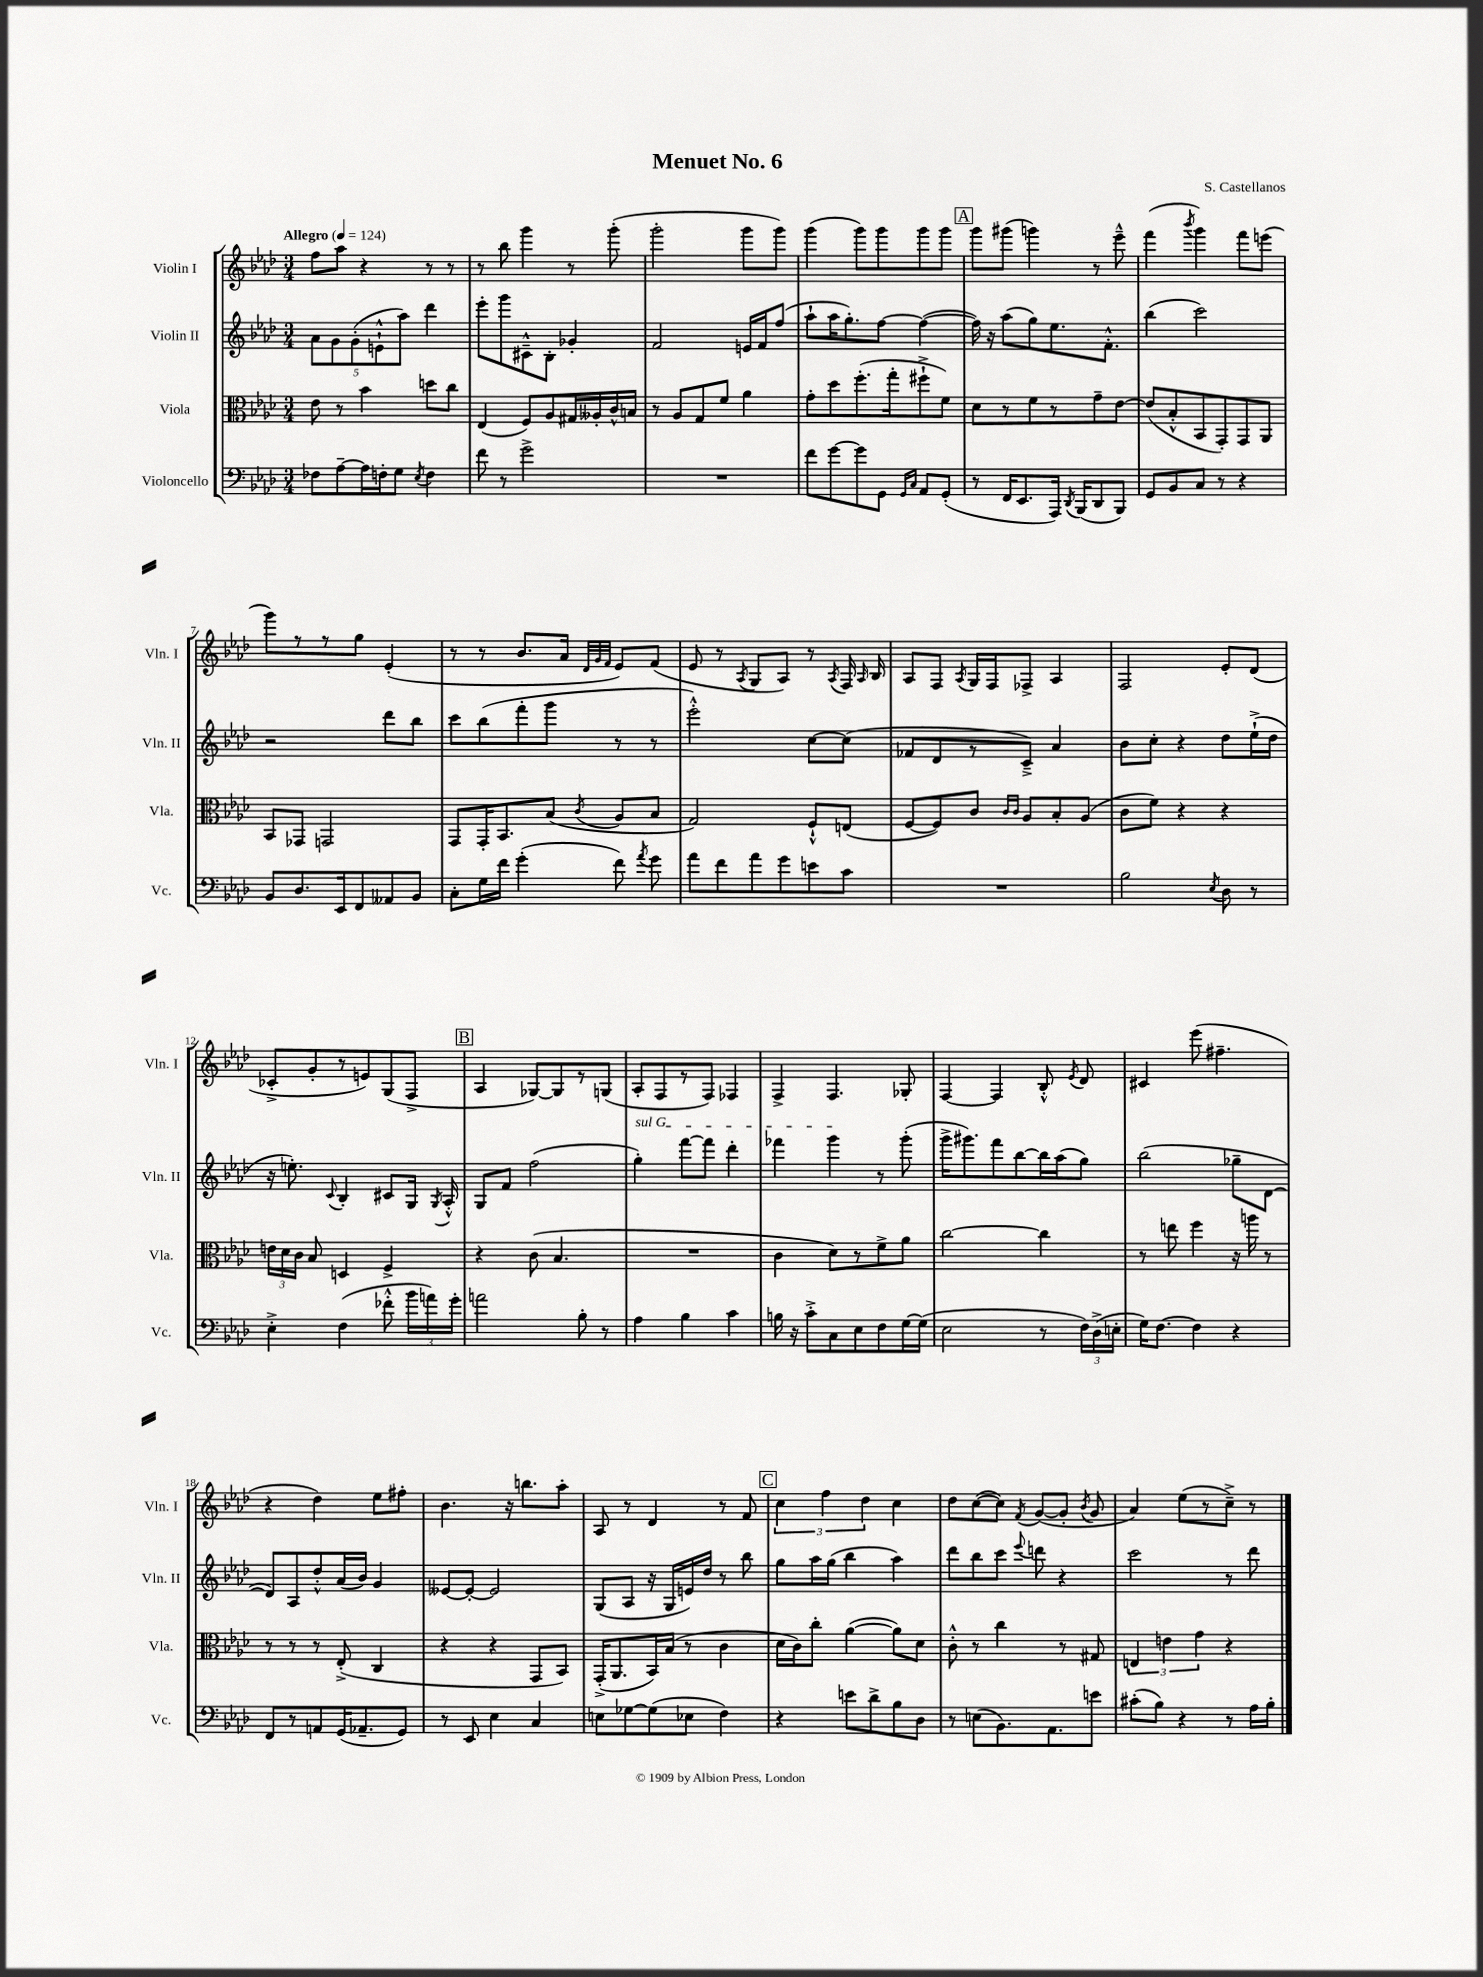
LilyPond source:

\header { title = "Menuet No. 6" composer = "S. Castellanos" }
<<
\new StaffGroup <<
\new Staff = "s0" \with { instrumentName = "Violin I" shortInstrumentName = "Vln. I" } {
    \clef treble \key aes \major \numericTimeSignature \time 3/4 \tempo "Allegro" 4 = 124
    \autoBeamOff f''8[ aes''8] r4 r8 r8 |
    r8 bes''8 g'''4 r8 g'''8-.( |
    g'''2-. g'''8[ g'''8]) |
    g'''4( g'''8[) g'''8 g'''8 g'''8] |
    \mark \markup { \box "A" } g'''8[ gis'''8]( g'''4) r8 ees'''8---^ |
    f'''4( \acciaccatura { bes'''8 } g'''4) f'''8[ e'''8]( |
    g'''8[) r8 r8 g''8] ees'4-.( |
    r8 r8 bes'8.[ aes'16] \grace { des'32[ g'32 f'32] } ees'8[) f'8]( |
    ees'8 r8 \acciaccatura { aes8 } g8[ aes8]) r8 \acciaccatura { aes8 } f16 \grace { aes16 } bes16 |
    aes8[ f8] \acciaccatura { aes8 } g16[ f16 fes8]-> aes4 |
    f2 ees'8[-. des'8]( |
    ces'8[-.-> g'8-. r8 e'8) g8( f8]-> |
    \mark \markup { \box "B" } aes4 ges8[~) ges8 r8 g8]( |
    aes8[-. f8 r8 f8]) fes4 |
    f4-> f4. ges8-. |
    f4~ f4 bes8-.-^ \acciaccatura { ees'8 } des'8 |
    cis'4 ees'''8( fis''4.-- |
    r4 des''4) ees''8[ fis''8]-. |
    bes'4. r16 b''8.[ aes''8]-. |
    aes8 r8 des'4 r8 f'8 |
    \mark \markup { \box "C" } \tuplet 3/2 { c''4 f''4 des''4 } c''4 |
    des''8[ c''8~( c''8]) \acciaccatura { f'8 } g'8[~( g'8]-. \acciaccatura { bes'8 } g'8 |
    aes'4) ees''8[( r8 c''8]--->) r8 \bar "|." |
}
\new Staff = "s1" \with { instrumentName = "Violin II" shortInstrumentName = "Vln. II" } {
    \clef treble \key aes \major \numericTimeSignature \time 3/4
    \autoBeamOff \tuplet 5/4 { aes'8[ g'8 g'8-.( e'8-!-^ aes''8]) } des'''4 |
    ees'''8[-. g'''8 cis'8---^ bes8]-. ges'4-. |
    f'2 e'16[ f'16 f''8]( |
    aes''8[-! aes''16 g''8.-.) f''8]~ f''4~( |
    \mark \markup { \box "A" } f''16) r16 aes''8[( g''8) ees''8. f'8.]-.-^ |
    bes''4( c'''2) |
    r2 des'''8[ bes''8] |
    c'''8[ bes''8( f'''8-. g'''8] r8 r8 |
    ees'''2-.-^) c''8[~ c''8]( |
    fes'8[ des'8 r8 c'8]--->) aes'4 |
    bes'8[ c''8]-. r4 des''8[ ees''16-!->( des''16] |
    r16 e''8.-.) \appoggiatura { c'8 } bes4-. cis'8[ g16] \acciaccatura { g8 } aes16-.-^ |
    \mark \markup { \box "B" } g8[ f'8] f''2( |
    \once \override TextSpanner.bound-details.left.text = \markup { \italic "sul G" } g''4-.\startTextSpan) f'''8[~ f'''8] des'''4-. |
    fes'''4 g'''4\stopTextSpan r8 g'''8-.( |
    g'''16[-> gis'''8.) f'''8 bes''8~ bes''16 aes''16( g''8]) |
    bes''2( ges''8[-- des'8]~ |
    des'8[) aes8 des''8-.-^ aes'16( bes'16]) g'4 |
    eeses'8[~ eeses'8]~-. eeses'2 |
    g8[( aes8] r16 g16[ e'16) des''16] r8 bes''8 |
    \mark \markup { \box "C" } g''8[ aes''16 g''16]( bes''4 aes''4) |
    des'''8[ bes''8 c'''8] \appoggiatura { ees'''8 } d'''8 r4 |
    c'''2 r8 des'''8 \bar "|." |
}
\new Staff = "s2" \with { instrumentName = "Viola" shortInstrumentName = "Vla." } {
    \clef alto \key aes \major \numericTimeSignature \time 3/4
    \autoBeamOff ees'8 r8 bes'4 d''8[ c''8] |
    ees4( f8[) aes8 gis16 aeses16-. c'16-^ b16] |
    r8 aes8[ g8 f'8] aes'4 |
    g'8[-. des''8 f''8.-.( g''16-. fis''8-!-> f'8]) |
    \mark \markup { \box "A" } des'8[ r8 f'8 r8 g'8-- ees'8]~ |
    ees'8[( bes8-.-^ bes,8 g,8-.) g,8 aes,8] |
    bes,8[ ges,8] g,2 |
    g,8[ g,16-. bes,8. bes8]( \acciaccatura { c'8 } aes8[ bes8] |
    g2) f8[-!-^ e8]( |
    f8[~ f8) c'8] \grace { c'16[ c'16] } aes8[ bes8-. aes8]( |
    c'8[ f'8]) r4 r4 |
    \tuplet 3/2 { e'16[ des'16 c'16] } bes8 d4 f4-> |
    \mark \markup { \box "B" } r4 c'8( bes4. |
    R2. |
    c'4 des'8[) r8 f'8-> aes'8] |
    c''2~ c''4 |
    r8 e''8 f''4 r16 a''16 r8 |
    r8 r8 r8 ees8-.->( c4 |
    r4 r4 g,8[ bes,8]) |
    g,16[-.->( aes,8. bes,16) bes16]( r8 c'4 |
    \mark \markup { \box "C" } des'16[ c'16) c''8]-. aes'4~( aes'8[) des'8] |
    c'8-.-^ r8 c''4 r8 gis8 |
    \tuplet 3/2 { e4 e'4 g'4 } r4 \bar "|." |
}
\new Staff = "s3" \with { instrumentName = "Violoncello" shortInstrumentName = "Vc." } {
    \clef bass \key aes \major \numericTimeSignature \time 3/4
    \autoBeamOff fes8[ aes8~-- aes16 f16-. g8] \acciaccatura { ees8 } f4 |
    f'8 r8 g'2-> |
    R2. |
    f'8[ g'8~ g'8 g,8] \grace { g,16[ c16] } aes,8[ g,8]-.( |
    \mark \markup { \box "A" } r8 f,16[ ees,8. aes,,16]) \acciaccatura { des,8 } bes,,16[( des,8 bes,,8]) |
    g,8[ bes,8 c8] r8 r4 |
    bes,8[ des8. ees,16 f,8 aeses,8 bes,8] |
    c8[-. g16 f'16] g'4-.( f'8) \acciaccatura { aes'8 } g'8 |
    aes'8[ f'8 aes'8 g'8 e'8 c'8] |
    R2. |
    bes2 \acciaccatura { ees8 } des8 r8 |
    ees4-.-> f4( fes'8-.-^ \tuplet 3/2 { bes'16[ a'16) g'16]-. } |
    \mark \markup { \box "B" } a'2 bes8-. r8 |
    aes4 bes4 c'4 |
    b16 r16 c'8[-.-> c8 ees8 f8 g16~ g16]( |
    ees2 r8 \tuplet 3/2 { f16[) des16->( e16]-. } |
    g16[) f8.]~ f4 r4 |
    f,8[ r8 a,8 g,16( aes,8.-- g,8]) |
    r8 ees,8 ees4 c4 |
    e8[ ges8~ ges8( ees8] f4) |
    \mark \markup { \box "C" } r4 e'8[ des'8-> bes8 des8] |
    r8 e8[( bes,8.) aes,8. e'8] |
    cis'8[-.( bes8]) r4 r8 aes16[ bes16]-. \bar "|." |
}
>>
>>
